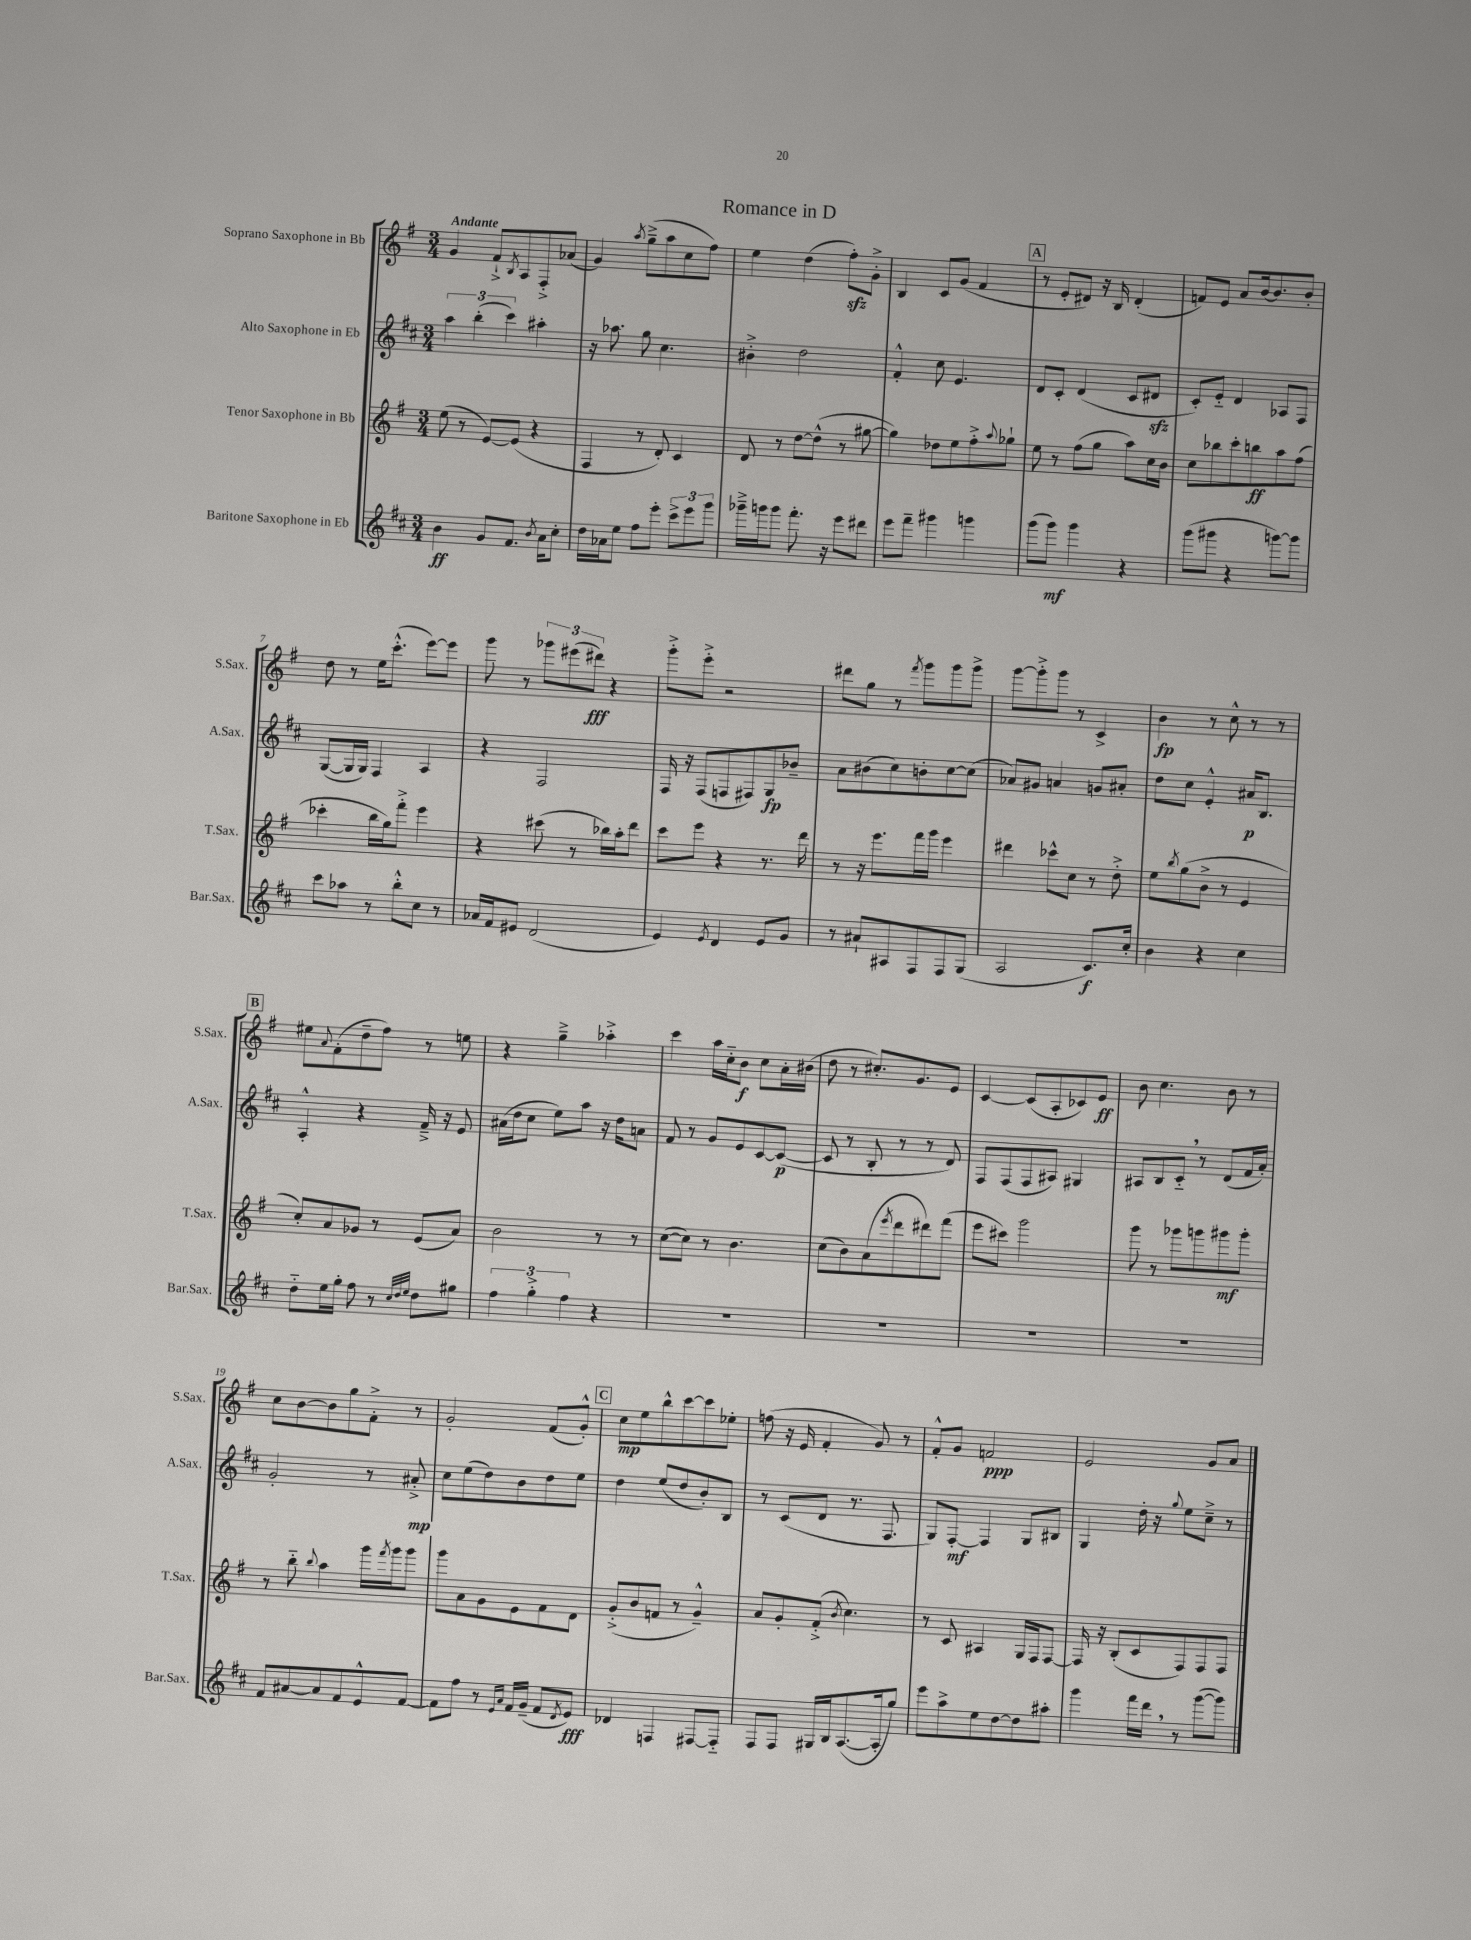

**kern	**dynam	**kern	**dynam	**kern	**dynam	**kern	**dynam
*part4	*part4	*part3	*part3	*part2	*part2	*part1	*part1
*staff4	*staff4	*staff3	*staff3	*staff2	*staff2	*staff1	*staff1
*I"Baritone Saxophone in Eb	*	*I"Tenor Saxophone in Bb	*	*I"Alto Saxophone in Eb	*	*I"Soprano Saxophone in Bb	*
*I'Bar.Sax.	*	*I'T.Sax.	*	*I'A.Sax.	*	*I'S.Sax.	*
*clefG2	*	*clefG2	*	*clefG2	*	*clefG2	*
*k[f#c#]	*	*k[f#]	*	*k[f#c#]	*	*k[f#]	*
*M3/4	*	*M3/4	*	*M3/4	*	*M3/4	*
=1	=1	=1	=1	=1	=1	=1	=1
!	!	!	!	!	!	!LO:TX:a:B:t=Andante	!
4b\	ff	(8ee\	.	6aa\	.	4g/	.
.	.	8r	.	.	.	.	.
.	.	.	.	(6bb'\	.	.	.
8g/L	.	[8e/L)	.	.	.	8f#`^/L	.
.	.	.	.	6ccc#\)	.	.	.
.	.	.	.	.	.	8qB/	.
8.f#/J	.	(8e/J]	.	.	.	8A/	.
.	.	4r	.	4aa#X'\	.	8F#'^/	.
8qb/	.	.	.	.	.	.	.
16a\KL	.	.	.	.	.	.	.
8cc#'\J	.	.	.	.	.	(8a-X/J	.
=2	=2	=2	=2	=2	=2	=2	=2
16dd\LL	.	4F#/	.	16r	.	4g/)	.
16a-X\J	.	.	.	8.aa-X\	.	.	.
8ee\J	.	.	.	.	.	.	.
.	.	.	.	.	.	8qaa/	.
8ff#\L	.	8r	.	8gg\	.	(8gg~^\L	.
8eee'\J	.	8d'/)	.	4.cc#\	.	8aa\	.
12ccc#^\L	.	4c/	.	.	.	8cc\	.
12eee\	.	.	.	.	.	.	.
.	.	.	.	.	.	8ff#\J)	.
12ggg\J	.	.	.	.	.	.	.
=3	=3	=3	=3	=3	=3	=3	=3
16ggg-X~^\LL	.	8d/	.	4b#X'^\	.	4ee\	.
16gggn\J	.	.	.	.	.	.	.
8ggg\J	.	8r	.	.	.	.	.
8.fff#'\	.	[8dd\L	.	2dd\	.	(4dd\	.
.	.	(8dd^^\J]	.	.	.	.	.
16r	.	.	.	.	.	.	.
8eee\L	.	8r	.	.	.	8ff#zz'\L)	.
8ddd#X\J	.	[8gg#X\	.	.	.	8g'^\J	.
=4	=4	=4	=4	=4	=4	=4	=4
8eee\L	.	4gg#\])	.	4f#'^^/	.	4B/	.
8fff#~\J	.	.	.	.	.	.	.
4ggg#X\	.	8dd-X\L	.	8cc#\	.	8c/L	.
.	.	8ee\	.	4.e/	.	(8g/J	.
4gggn\	.	8ff#'^\	.	.	.	4f#/	.
.	.	8qqaa/	.	.	.	.	.
.	.	8gg-X`\J	.	.	.	.	.
!!LO:REH:place=s1:t=A
=5	=5	=5	=5	=5	=5	=5	=5
(8ggg\L	.	8ee\	.	8d/L	.	8r	.
8ggg\J)	mf	8r	.	8c#'/J	.	8e'/L	.
4ggg\	.	(8ff#\L	.	(4d/	.	8d#X/J)	.
.	.	8gg\J	.	.	.	16r	.
.	.	.	.	.	.	16B/	.
4r	.	8aa\L)	.	8c#/L	.	(4d#'/	.
.	.	16cc\L	.	8d#Xzz/J	.	.	.
.	.	16b\JJ	.	.	.	.	.
=6	=6	=6	=6	=6	=6	=6	=6
(8ggg\L	.	8cc\L	.	8c#'/L)	.	8fn/L)	.
8ggg#X\J	.	8bb-X\	.	8e/J	.	8e/J	.
4r	.	8ccc'\	.	4d/	.	8a/L	.
.	.	8bbn\	ff	.	.	[16b/k	.
.	.	.	.	.	.	8.b/]	.
[8gggn\L)	.	8aa\	.	8A-X/L	.	.	.
8ggg\J]	.	(8ff#\J	.	8F#/J	.	8b'/J	.
!!LO:LB:g=z
=7	=7	=7	=7	=7	=7	=7	=7
8ccc#\L	.	4ccc-X'\	.	([8G/L	.	8dd\	.
8aa-X\J	.	.	.	16G/L]	.	8r	.
.	.	.	.	16G/JJ)	.	.	.
8r	.	16bb\LL	.	4F#/	.	16ee\KL	.
.	.	16gg\J)	.	.	.	(8.ccc'^^\J	.
8bb'^^\L	.	8fff#'^\J	.	.	.	.	.
8cc#\J	.	4eee\	.	4A/	.	[8eee\L)	.
8r	.	.	.	.	.	8eee\J]	.
=8	=8	=8	=8	=8	=8	=8	=8
16a-X/LL	.	4r	.	4r	.	8ggg\	.
16f#/J	.	.	.	.	.	.	.
8e#X/J	.	.	.	.	.	8r	.
(2d/	.	(8ccc#X\	.	2F#/	.	12ggg-X\L	.
.	.	.	.	.	.	(12eee#X\	.
.	.	8r	.	.	.	.	.
.	.	.	.	.	.	12ddd#X\J)	fff
.	.	16bb-X\LL)	.	.	.	4r	.
.	.	16aa'\J	.	.	.	.	.
.	.	8ddd\J	.	.	.	.	.
=9	=9	=9	=9	=9	=9	=9	=9
4e/)	.	8ccc\L	.	16F#/	.	8ggg'^\L	.
.	.	.	.	16r	.	.	.
.	.	8eee\J	.	(8F#/L	.	8eee'^\J	.
8qe/	.	.	.	.	.	.	.
4d/	.	4r	.	8Fn/	.	2r	.
.	.	.	.	8F#X/)	.	.	.
8e/L	.	8.r	.	8G/	fp	.	.
8g/J	.	.	.	8b-X~/J	.	.	.
.	.	16ddd\	.	.	.	.	.
=10	=10	=10	=10	=10	=10	=10	=10
8r	.	8r	.	8a\L	.	8ddd#X\L	.
8a#X`/L	.	16r	.	(8b#X\	.	8gg\J	.
.	.	8.eee\L	.	.	.	.	.
8A#X/	.	.	.	8cc#\)	.	8r	.
.	.	.	.	.	.	8qfff#/	.
8F#/	.	16fff#\L	.	8bn'\	.	8ggg\L	.
.	.	16ggg\JJ	.	.	.	.	.
8F#/	.	4eee\	.	[8cc#\	.	8ggg\	.
(8G/J	.	.	.	(8cc#\J]	.	8ggg^\J	.
=11	=11	=11	=11	=11	=11	=11	=11
2A/	.	4ddd#X\	.	8a-X/L)	.	[8ggg\L	.
.	.	.	.	8g#X/J	.	8ggg'^\]	.
.	.	8ccc-X^^\L	.	4an/	.	8ggg\J	.
.	.	8cc\J	.	.	.	8r	.
8.c#/L)	f	8r	.	8gn/L	.	4c^/	.
.	.	8dd'^\	.	8a#X'/J	.	.	.
16cc#'/Jk	.	.	.	.	.	.	.
=12	=12	=12	=12	=12	=12	=12	=12
4b\	.	8ee\L	.	8dd\L	.	4b\	fp
.	.	8qbb/	.	.	.	.	.
.	.	(8gg\	.	8cc#\J	.	.	.
4r	.	8b^\J	.	4e'^^/	.	8r	.
.	.	8r	.	.	.	8cc^^\	.
4cc#\	.	4e/	.	16a#X/KL	p	8r	.
.	.	.	.	8.B/J	.	.	.
.	.	.	.	.	.	8r	.
!!LO:LB:g=z
!!LO:REH:place=s1:t=B
=13	=13	=13	=13	=13	=13	=13	=13
8dd\L	.	8cc'/L)	.	4A'^^/	.	8ee#X\L	.
.	.	.	.	.	.	8qqa/	.
16ee\L	.	8a/	.	.	.	(8f#'\	.
16gg'\JJ	.	.	.	.	.	.	.
8ff#\	.	8g-X/J	.	4r	.	8dd~\	.
8r	.	8r	.	.	.	8ff#\J)	.
32qqcc#/LLL	.	.	.	.	.	.	.
32qqdd/	.	.	.	.	.	.	.
32qqee/JJJ	.	.	.	.	.	.	.
8dd\L	.	(8e/L	.	16f#~^/	.	8r	.
.	.	.	.	16r	.	.	.
8gg#X\J	.	8a/J)	.	8e/	.	8een\	.
=14	=14	=14	=14	=14	=14	=14	=14
6ff#\	.	2b\	.	(16a#X\LL	.	4r	.
.	.	.	.	16dd\J	.	.	.
.	.	.	.	8cc#\J	.	.	.
6gg'^\	.	.	.	.	.	.	.
.	.	.	.	8ee\L)	.	4gg~^\	.
6ff#\	.	.	.	.	.	.	.
.	.	.	.	8aa\J	.	.	.
4r	.	8r	.	16r	.	4aa-X'^\	.
.	.	.	.	16dd\KL	.	.	.
.	.	8r	.	8an\J	.	.	.
=15	=15	=15	=15	=15	=15	=15	=15
2.r	.	([8cc\L	.	8f#/	.	4ccc\	.
.	.	8cc\J])	.	8r	.	.	.
.	.	8r	.	8g/L	.	16aa\LL	.
.	.	.	.	.	.	16cc\J	.
.	.	4.b\	.	8e/	.	8b\J	f
.	.	.	.	[8c#/	.	8cc\L	.
.	.	.	.	(8c#/J_	p	16a'\L	.
.	.	.	.	.	.	(16b#X\JJ	.
=16	=16	=16	=16	=16	=16	=16	=16
2.r	.	(8cc\L	.	8c#/]	.	8dd\	.
.	.	8b\)	.	8r	.	8r	.
.	.	(8a\	.	8B'/	.	8.cc#X'/L)	.
.	.	8qeee/	.	.	.	.	.
.	.	8ddd\	.	8r	.	.	.
.	.	.	.	.	.	8.g/	.
.	.	8ddd#X\)	.	8r	.	.	.
.	.	(8fff#\J	.	8d/)	.	8e/J	.
=17	=17	=17	=17	=17	=17	=17	=17
2.r	.	8eee\L	.	8F#/L	.	[4c/	.
.	.	8ccc#X\J)	.	(8F#/	.	.	.
.	.	2ggg\	.	8F#/	.	(8c/L]	.
.	.	.	.	8A#X/J)	.	8A'/	.
.	.	.	.	4G#X/	.	8c-X/)	.
.	.	.	.	.	.	8e/J	ff
=18	=18	=18	=18	=18	=18	=18	=18
2.r	.	8ggg\	.	8A#X/L	.	8b\	.
.	.	8r	.	8B/	.	4.cc\	.
.	.	8ggg-X\L	.	8c#,/J	.	.	.
.	.	8gggn\	.	8r	.	.	.
.	.	8ggg#X\	mf	(8d/L	.	8b\	.
.	.	8ggg#'\J	.	16f#/L	.	8r	.
.	.	.	.	16a'/JJ)	.	.	.
!!LO:LB:g=z
=19	=19	=19	=19	=19	=19	=19	=19
8f#/L	.	8r	.	2g'/	.	8cc\L	.
[8a#X/	.	8bb\	.	.	.	[8b\	.
.	.	8qqbb/	.	.	.	.	.
8a#/]	.	4aa\	.	.	.	8b\]	.
8f#/	.	.	.	.	.	8gg\	.
8e^^/	.	16ggg\LL	.	8r	.	8f#'^\J	.
.	.	8qfff#/	.	.	.	.	.
.	.	16ggg\J	.	.	.	.	.
[8f#/J	.	8ggg\J	.	8a#X'^/	mp	8r	.
=20	=20	=20	=20	=20	=20	=20	=20
8f#\L]	.	8ggg\L	.	8cc#\L	.	2g'/	.
8ff#\J	.	8a\	.	(8ee\	.	.	.
8r	.	8g\	.	8dd\)	.	.	.
16qqe/LL	.	.	.	.	.	.	.
16qqa/JJ	.	.	.	.	.	.	.
16f#/LL	.	8e\	.	8b\	.	.	.
(16g~/JJ	.	.	.	.	.	.	.
8f#/L	.	8f#\	.	8dd\	.	(8f#/L	.
8qd/	.	.	.	.	.	.	.
8e/J)	fff	8d\J	.	8ee\J	.	8g'^^/J)	.
!!LO:REH:place=s1:t=C
=21	=21	=21	=21	=21	=21	=21	=21
4d-X/	.	(8g'^/L	.	4dd\	.	8cc\L	mp
.	.	8b/	.	.	.	8ee\	.
4Fn/	.	8fn/J	.	(8ee/L	.	8bb^^\	.
.	.	8r	.	8dd/	.	[8ccc\	.
[8F#X/L	.	4g~^^/)	.	8b'/)	.	8ccc\]	.
8F#/J]	.	.	.	8B/J	.	8ee-X'\J	.
=22	=22	=22	=22	=22	=22	=22	=22
8F#/L	.	8a/L	.	8r	.	(8ffn\	.
8F#/J	.	8g'/	.	(8c#/L	.	16r	.
.	.	.	.	.	.	16e/	.
16G#X/LL	.	(8f#'^/J	.	8d/J	.	4f#'/	.
16B/J	.	.	.	.	.	.	.
.	.	8qb/	.	.	.	.	.
([8.A/	.	4.cc\)	.	8.r	.	.	.
.	.	.	.	.	.	8g/)	.
16A'/k]	.	.	.	8.F#/	.	.	.
8gg/J)	.	.	.	.	.	8r	.
=23	=23	=23	=23	=23	=23	=23	=23
8eee\L	.	8r	.	8G/L)	.	8f#'^^/L	.
8aa^\	.	8c/	.	[8F#'/J	mf	8g/J	.
8ee\	.	4A#X/	.	4F#/]	.	2fn/	ppp
[8dd\	.	.	.	.	.	.	.
8dd\]	.	16G/LL	.	8G/L	.	.	.
.	.	16F#/J	.	.	.	.	.
8aa#X'\J	.	[8F#/J	.	8B#X/J	.	.	.
=24	=24	=24	=24	=24	=24	=24	=24
4ggg\	.	16F#/]	.	4G/	.	2e/	.
.	.	16r	.	.	.	.	.
.	.	(8B'/L	.	.	.	.	.
16fff#\LL	.	8c/	.	16dd'\	.	.	.
16ddd,\JJ	.	.	.	16r	.	.	.
.	.	.	.	8qqgg/	.	.	.
8r	.	8F#/)	.	8ee\L	.	.	.
([8ggg\L	.	8F#/	.	8cc#~^\J	.	8g/L	.
8ggg\J])	.	8F#/J	.	8r	.	8a/J	.
==	==	==	==	==	==	==	==
*-	*-	*-	*-	*-	*-	*-	*-
